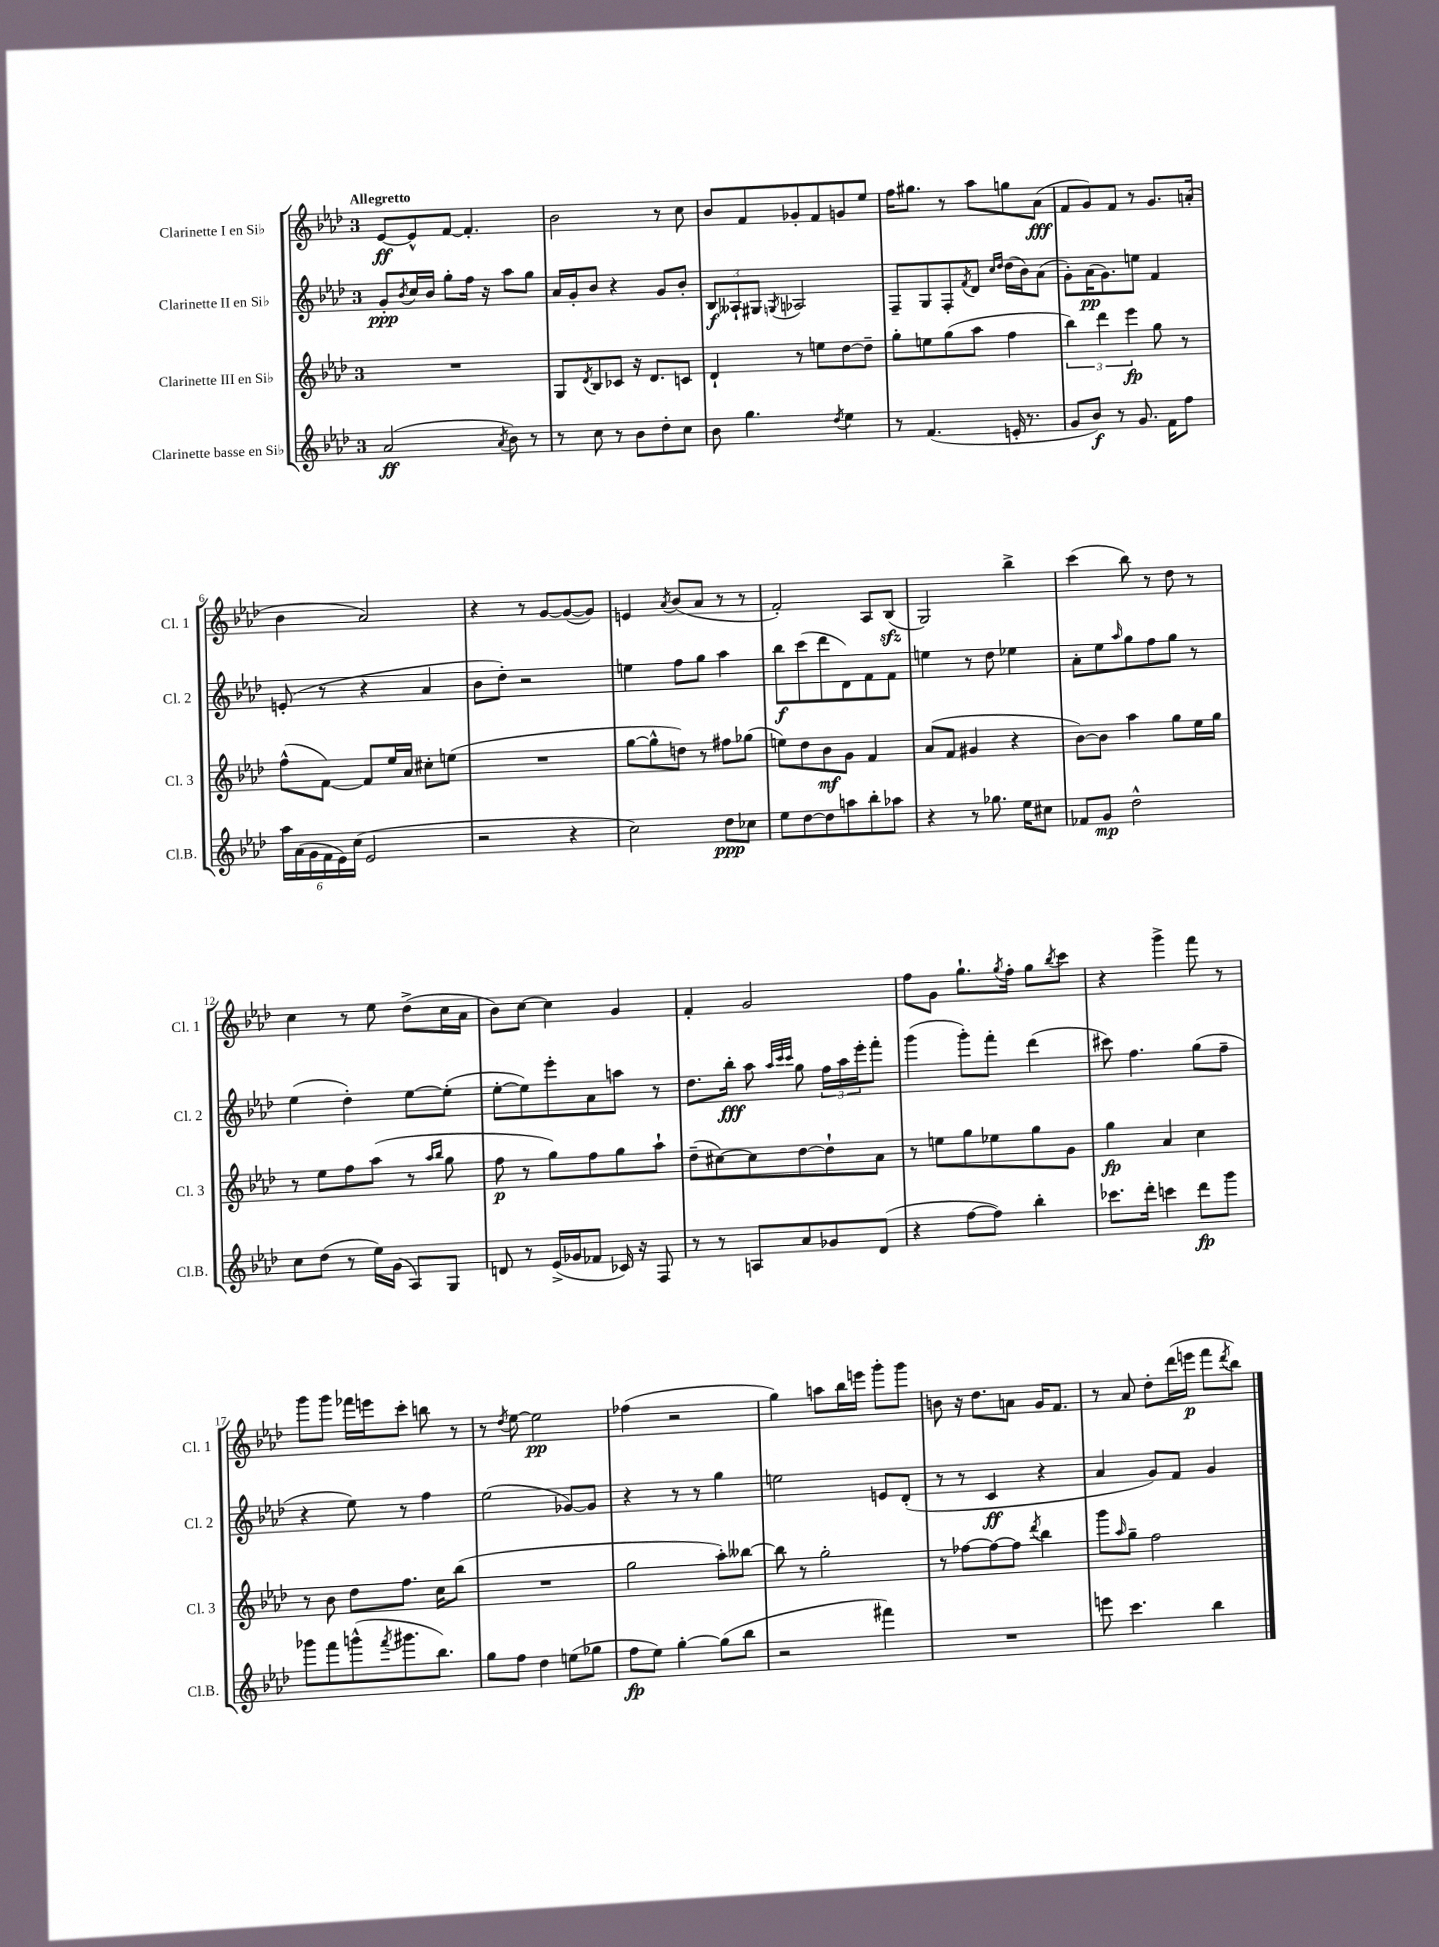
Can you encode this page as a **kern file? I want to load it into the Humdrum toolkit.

**kern	**kern	**kern	**kern
*staff4	*staff3	*staff2	*staff1
*clefG2	*clefG2	*clefG2	*clefG2
*k[b-e-a-d-]	*k[b-e-a-d-]	*k[b-e-a-d-]	*k[b-e-a-d-]
*M3/4	*M3/4	*M3/4	*M3/4
(2a-	2.r	8g'	[8e-
.	.	8qb-	.
.	.	16cc	8e-^^]
.	.	16b-	.
.	.	8gg'	[8f
.	.	16ff	4.f']
.	.	16r	.
8qa-	.	.	.
8b-)	.	8aa-	.
8r	.	8gg	.
=	=	=	=
8r	8G	16a-	2b-
.	.	16g'	.
.	8qd-	.	.
8cc	8B-	8b-	.
8r	8c-	4r	.
8b-	16r	.	.
.	8.d-	.	.
8dd-'	.	8g	8r
8cc	8c	8b-'	8cc
=	=	=	=
8b-	4d-`	12B-	8b-
.	.	12A--`	.
4.gg	.	.	8f
.	.	12G#	.
.	.	8qG	.
.	8r	2A-	8g-'
.	8ee	.	8f
8qdd-	.	.	.
4ee-	[8dd-	.	8g
.	8dd-~]	.	8ee-
=	=	=	=
8r	8gg'	8F~	16ff
.	.	.	8.gg#
(4.f	8ee	8G	.
.	(8gg	8F'	8r
.	.	8qf	.
.	8aa-	8d-	8aa-
.	.	16qqcc	.
.	.	16qqdd-	.
16e'	4ff	(16dd-	8gg
8.r	.	16b-)	.
.	.	(8a-	(8a-
=	=	=	=
8g	6bb-)	8g')	8f
8b-)	.	(16a-	8g)
.	6ddd-	.	.
.	.	8.g)	.
8r	.	.	8f
.	6eee-	.	.
8.g	.	8ee	8r
.	8gg	4f	8.g
16f	.	.	.
8ff	8r	.	.
.	.	.	(16a'
=	=	=	=
24aa-	(8ff^^	(8e'	4b-
(24a-	.	.	.
24g	.	.	.
24f	[8f)	8r	.
24e-)	.	.	.
(24cc	.	.	.
2e-	8f]	4r	2a-)
.	16ee-	.	.
.	16a-	.	.
.	8cc#'	4a-	.
.	(8ee	.	.
=	=	=	=
2r	2.r	8b-	4r
.	.	8dd-')	.
.	.	2r	8r
.	.	.	[8g
4r	.	.	(8g_
.	.	.	8g])
=	=	=	=
2cc)	[8gg	4ee	4e
.	8gg^^]	.	.
.	.	.	8qa-
.	8dd)	8ff	(8b-
.	8r	8gg	8a-
8dd-	8ff#	4aa-	8r
8cc-	(8gg-	.	8r
=	=	=	=
8ee-	8ee)	8bb-	2f')
[8dd-	8dd-	(8ccc	.
8dd-]	8b-	8ddd-	.
8aa	8g	8d-)	.
8bb-'	4f	8f	8A-
8aa-	.	8f	(8B-
=	=	=	=
4r	(8a-	4ee	2G)
.	8f	.	.
8r	4g#	8r	.
8.gg-	.	8dd-	.
.	4r	4ee-	4bb-^
16ee-	.	.	.
8cc#	.	.	.
=	=	=	=
8f-	[8b-)	8a-'	(4ccc
8g	8b-]	8ee-	.
.	.	16qqaa-	.
2dd-^^	4aa-	8gg	8bb-)
.	.	8ff	8r
.	8gg	8gg	8dd-
.	16ee-	8r	8r
.	16gg	.	.
=	=	=	=
8cc	8r	(4ee-	4cc
(8dd-	8ee-	.	.
8r	8ff	4dd-')	8r
16ee-)	(8aa-	.	8ee-
(16g	.	.	.
8A-)	8r	[8ee-	(8dd-^
.	16qqaa-	.	.
.	16qqbb-	.	.
8G	8gg	(8ee-']	16cc
.	.	.	16a-
=	=	=	=
8d	8ff	[8ee-'	8b-)
8r	8r	8ee-])	[8cc
(16e-^	8gg)	8eee-'	4cc]
16g-	.	.	.
8f-	8ff	8a-	.
16c-)	8gg	8aa	4g
16r	.	.	.
8F	8aa-`	8r	.
=	=	=	=
8r	(8dd-~	8.dd-	4f'
8r	[8cc#)	.	.
.	.	16bb-'	.
8A	8cc#]	8aa-	2g
.	.	32qqaa-	.
.	.	32qqccc	.
.	.	32qqccc	.
8a-	[8dd-	8gg	.
8g-	8dd-`]	24ff	.
.	.	24aa-	.
.	.	24eee-'	.
(8d-	8a-	8fff'	.
=	=	=	=
4r	8r	(4ggg	8ff
.	8ee	.	8g
[8ff	8gg	8ggg')	8.gg`
8ff])	8ee-	8fff'	.
.	.	.	8qgg
.	.	.	16ff'
4bb-'	8gg	(4ddd-	8gg
.	.	.	8qbb-
.	8g	.	8ccc
=	=	=	=
8.ccc-	4gg	8ccc#)	4r
.	.	4.ff	.
16ddd-'	.	.	.
4ccc	4a-	.	4ggg^
8ddd-	4cc	(8gg	8fff
8ggg	.	8ff~	8r
=	=	=	=
8ggg-	8r	4r	8ggg
8fff	8b-	.	8ggg
(8ggg^^	8dd-	8ee-)	16fff-
.	.	.	16eee
8qfff	.	.	.
8.ggg#	8.ff	8r	8ccc'
.	.	4ff	8bb
8.bb-)	16cc	.	.
.	(8bb-	.	8r
=	=	=	=
8gg	2.r	(2ee-	8r
.	.	.	8qdd-
8ff	.	.	[8ee-
4dd-	.	.	2ee-]
(8ee	.	[8g-)	.
8gg-	.	8g-]	.
=	=	=	=
8ff	2gg	4r	(4ff-
8ee-)	.	.	.
[4gg'	.	8r	2r
.	.	8r	.
(8gg]	8aa-')	4gg	.
8bb-	[8bb--	.	.
=	=	=	=
2r	8bb--]	2ee	4gg)
.	8r	.	.
.	2gg'	.	8aa
.	.	.	16bb-
.	.	.	16eee
4fff#)	.	8e	8ggg'
.	.	(8d-'	8ggg
=	=	=	=
2.r	8r	8r	8b
.	[8ff-	8r	16r
.	.	.	8.dd-
.	8ff-_	4c	.
.	8ff-]	.	8a
.	8qddd-	.	.
.	4bb-	4r	16g
.	.	.	8.f
=	=	=	=
8eee	8ggg	4a-	8r
.	16qqaa-	.	.
4.ccc	8gg~	.	8a-
.	2ff	8g)	8dd-'
.	.	8f	(16ddd-
.	.	.	16eee
4bb-	.	4g	8fff
.	.	.	8qddd-
.	.	.	8bb-)
==	==	==	==
*-	*-	*-	*-
